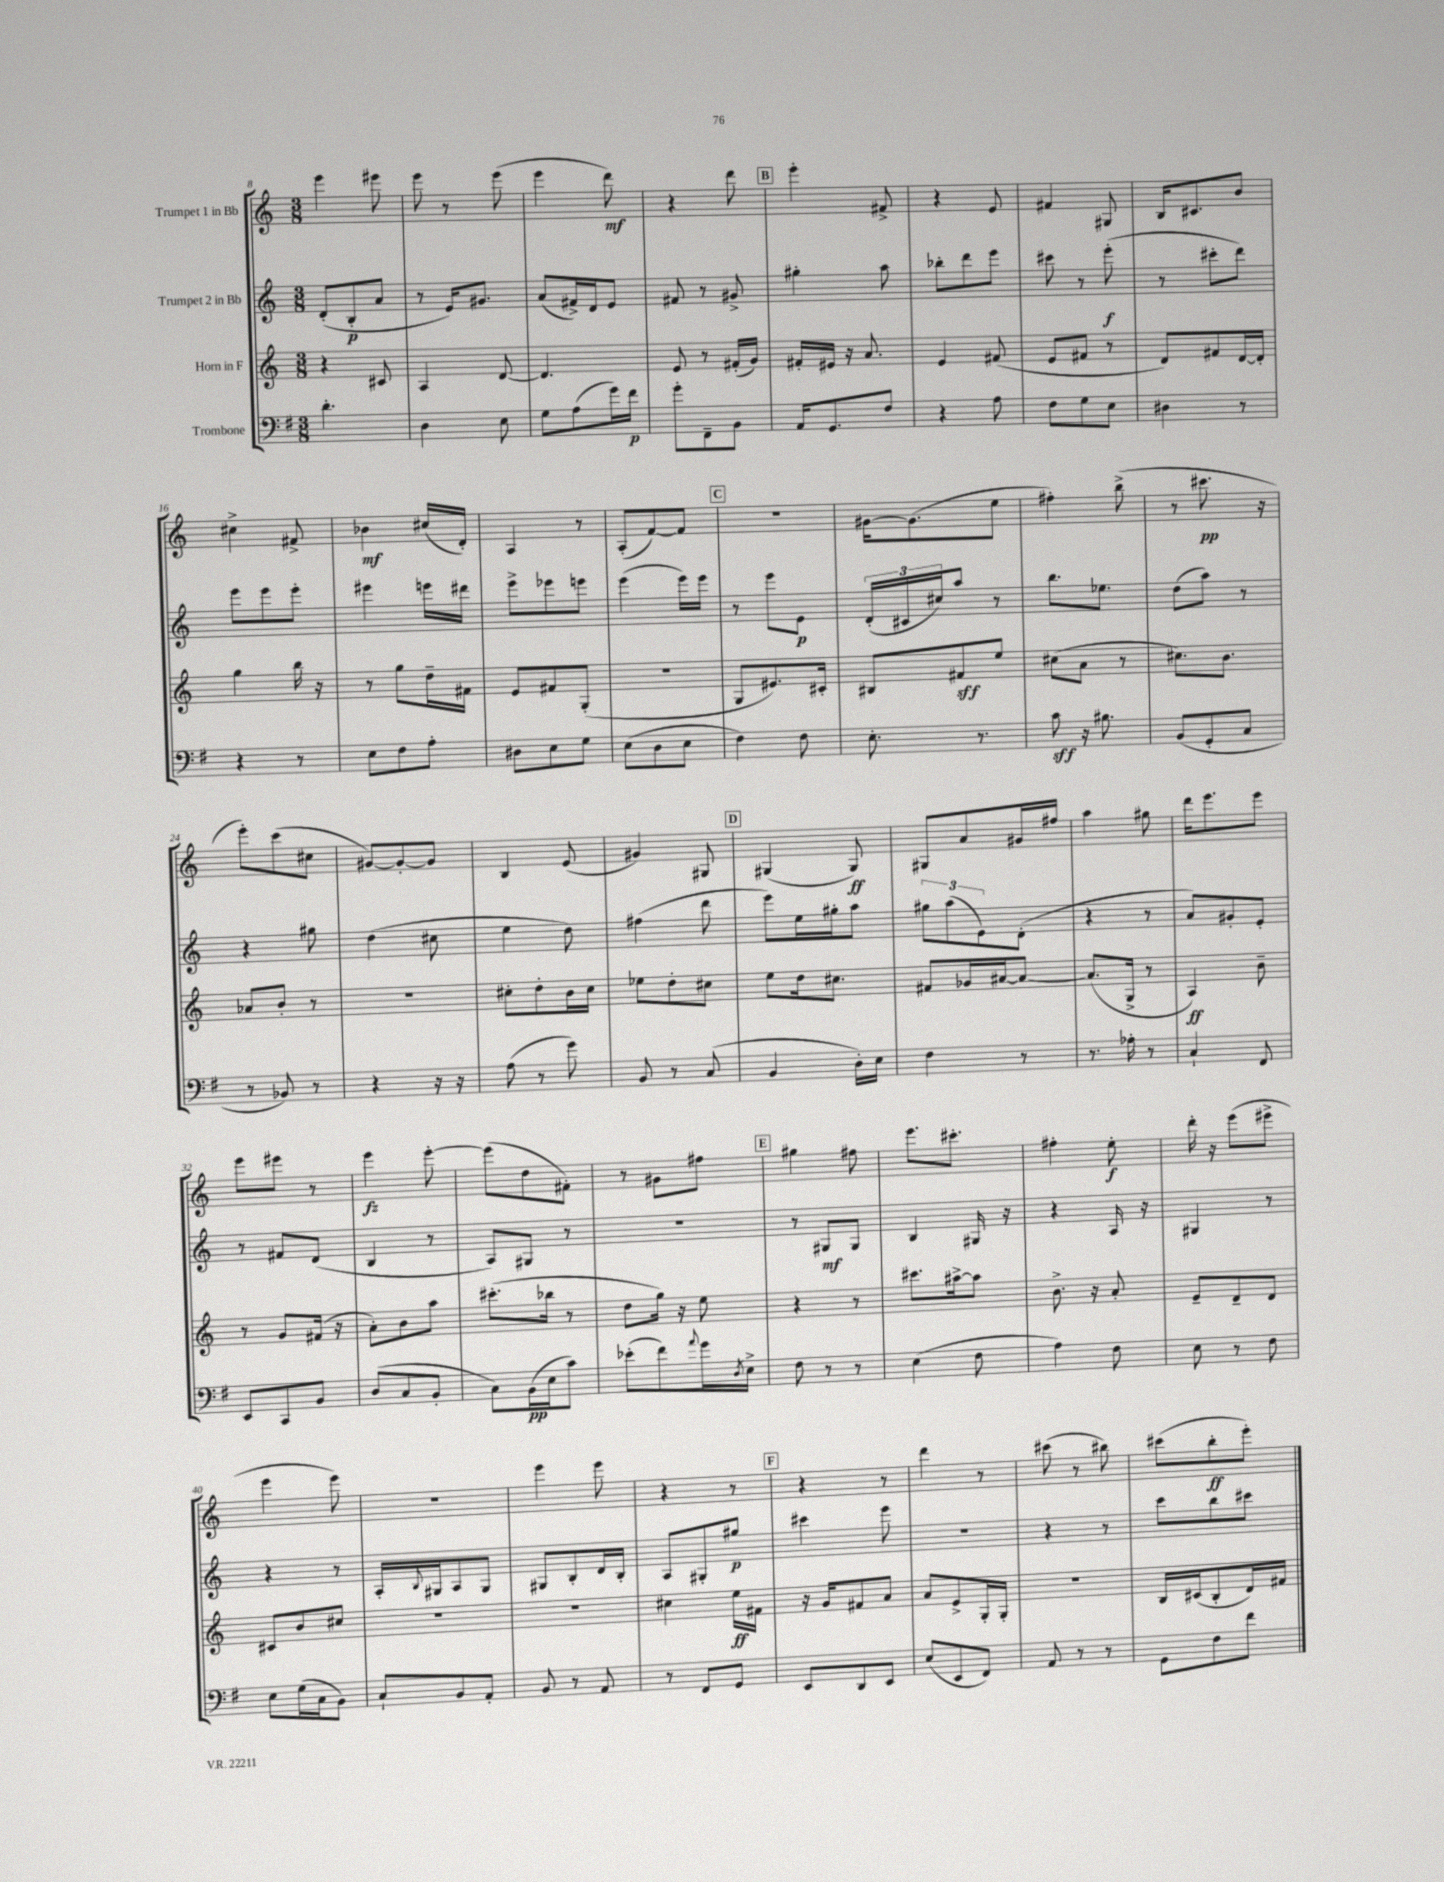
<<
\new StaffGroup <<
\new Staff = "s0" \with { instrumentName = "Trumpet 1 in Bb" } {
    \clef treble \key c \major \numericTimeSignature \time 3/8
    e'''4 eis'''8 |
    e'''8 r8 e'''8( |
    e'''4 d'''8\mf) |
    r4 d'''8 |
    \mark \markup { \box "B" } e'''4-. fis'8-> |
    r4 e'8 |
    fis'4 gis8 |
    b16 cis'8. b'8 |
    cis''4-> fis'8-> |
    bes'4\mf cis''16( d'16-.) |
    a4 r8 |
    a8-.( f'8~) f'8 |
    \mark \markup { \box "C" } r4. |
    gis'16~ gis'8.( e''8 |
    fis''4-.) b''8->( |
    r8 cis'''8.\pp r16 |
    e'''8-.) c'''8( cis''8 |
    gis'8~) gis'8~-. gis'8 |
    b4 e'8( |
    gis'4) gis8 |
    \mark \markup { \box "D" } gis4( gis8\ff) |
    gis8 a'8 gis'16 fis''16 |
    a''4 gis''8 |
    d'''16 e'''8. e'''8 |
    e'''8 eis'''8 r8 |
    e'''4\fz e'''8~-. |
    e'''8( d''8 fis'8-.) |
    r8 gis'8 fis''8 |
    \mark \markup { \box "E" } gis''4 fis''8 |
    e'''8. cis'''8.-. |
    fis''4-. e''8-.\f |
    d'''16-. r16 e'''8( eis'''8-> |
    e'''4 e'''8) |
    R4. |
    e'''4 e'''8 |
    r4 r8 |
    \mark \markup { \box "F" } r4 r8 |
    d'''4 r8 |
    cis'''8( r8 bis''8) |
    cis'''8( b''8-.\ff e'''8-.) \bar "|." |
}
\new Staff = "s1" \with { instrumentName = "Trumpet 2 in Bb" } {
    \clef treble \key c \major \numericTimeSignature \time 3/8
    d'8-.( b8-.\p a'8 |
    r8 e'16) gis'8. |
    a'8( fis'16->) d'16 e'8 |
    fis'8 r8 gis'8-> |
    \mark \markup { \box "B" } gis''4-. a''8 |
    bes''8-. d'''8 e'''8 |
    cis'''8 r8 e'''8-.\f( |
    r8 cis'''8-. d'''8) |
    e'''8 e'''8 e'''8-. |
    eis'''4 e'''16 dis'''16 |
    e'''8-> ees'''8 e'''8 |
    e'''4( e'''16) e'''16 |
    \mark \markup { \box "C" } r8 e'''8 e'8\p |
    \tuplet 3/2 { d'16-.( cis'16 cis''16) } a''8 r8 |
    b''8. ees''8. |
    d''8( a''8) r8 |
    r4 gis''8 |
    d''4( cis''8 |
    e''4 d''8) |
    fis''4( d'''8 |
    \mark \markup { \box "D" } e'''8) e''16 gis''16-. a''8 |
    \tuplet 3/2 { gis''8 a''8( e'8) } d'8-.( |
    r4 r8 |
    a'8) gis'8-. e'8-. |
    r8 fis'8 d'8( |
    b4 r8 |
    a8) gis8 r8 |
    R4. |
    \mark \markup { \box "E" } r8 gis8\mf gis8 |
    b4 gis16 r16 |
    r4 a16 r16 |
    gis4 r8 |
    r4 r8 |
    a16-. \appoggiatura { b8 } gis16 a8 gis8 |
    gis8 b8-. d'16 b16-. |
    a8 gis8-. gis''8\p |
    \mark \markup { \box "F" } cis'''4 e'''8 |
    R4. |
    r4 r8 |
    c'''8 b''8 cis'''8 \bar "|." |
}
\new Staff = "s2" \with { instrumentName = "Horn in F" } {
    \clef treble \key c \major \numericTimeSignature \time 3/8
    r4 cis'8 |
    a4 d'8~ |
    d'4. |
    e'8 r8 fis'16-.( g'16) |
    \mark \markup { \box "B" } fis'16-. eis'16 r16 a'8. |
    e'4 fis'8( |
    e'8 fis'8 r8 |
    d'8) fis'8 d'16~ d'16-. |
    g''4 b''16 r16 |
    r8 g''8 d''16-- fis'16 |
    e'8 fis'8 g8-.( |
    R4. |
    \mark \markup { \box "C" } g8 eis'8.) cis'16-. |
    bis8 fis'8\sff e''8 |
    cis''8( a'8 r8 |
    cis''8.) b'8. |
    aes'8 b'8-. r8 |
    R4. |
    cis''8-. d''8-. b'16 cis''16 |
    ees''8 d''8-. cis''8 |
    \mark \markup { \box "D" } e''8 d''16 cis''8. |
    fis'8 ges'16 ais'16~ ais'8~ |
    ais'8.( g16-> r8 |
    a4\ff) b'8-- |
    r8 g'8 fis'16( r16 |
    a'8-.) b'8 a''8 |
    cis'''8.-.( bes''16 r8 |
    d''8 g''16) r16 e''8 |
    \mark \markup { \box "E" } r4 r8 |
    cis'''8. ais''16~-> ais''8 |
    b'8.-> r16 a'8-. |
    e'8-- d'8-- d'8 |
    cis'8 b'8 cis''8 |
    R4. |
    R4. |
    cis''4 e''16\ff fis'16 |
    \mark \markup { \box "F" } r16 g'16 fis'8 a'8 |
    a'8 e'8-> g16-. g16-. |
    R4. |
    b16 cis'16( b8-. d'16) fis'16 \bar "|." |
}
\new Staff = "s3" \with { instrumentName = "Trombone" } {
    \clef bass \key g \major \numericTimeSignature \time 3/8
    d'4.-. |
    d4 e8 |
    g8 a8( g'16) fis'16\p |
    g'8-. fis,8-- b,8 |
    \mark \markup { \box "B" } a,16 g,8. fis8 |
    r4 a8 |
    fis8 g8 e8 |
    dis4 r8 |
    r4 r8 |
    e8 fis8 a8-. |
    dis8 e8 g8 |
    e8( d8 e8 |
    \mark \markup { \box "C" } fis4) fis8 |
    e8.-. r8. |
    c'8\sff r16 bis8. |
    b,8( g,8-. c8 |
    r8 bes,8) r8 |
    r4 r16 r16 |
    a8( r8 g'8) |
    b,8 r8 c8( |
    \mark \markup { \box "D" } b,4 d16-.) e16 |
    fis4 r8 |
    r8. aes16-. r8 |
    c4-! fis,8 |
    e,8 c,8 b,8 |
    d8( c8 b,8-. |
    c8) b,16\pp( e16 c'8) |
    ees'8-.( fis'8) \appoggiatura { a'8 } g'16 \acciaccatura { d8 } e16-> |
    \mark \markup { \box "E" } fis8 r8 r8 |
    e4( fis8 |
    a4) fis8 |
    e8 r8 fis8 |
    e8 g16( c16 b,8) |
    c8-! b,8 a,8-. |
    b,8 r8 a,8 |
    r8 fis,8 g,8 |
    \mark \markup { \box "F" } e,8 d,8 e,8 |
    e8( e,8 fis,8) |
    a,8 r8 r8 |
    g,8 fis8 fis'8 \bar "|." |
}
>>
>>
\layout { \context { \Score currentBarNumber = #8 } }
